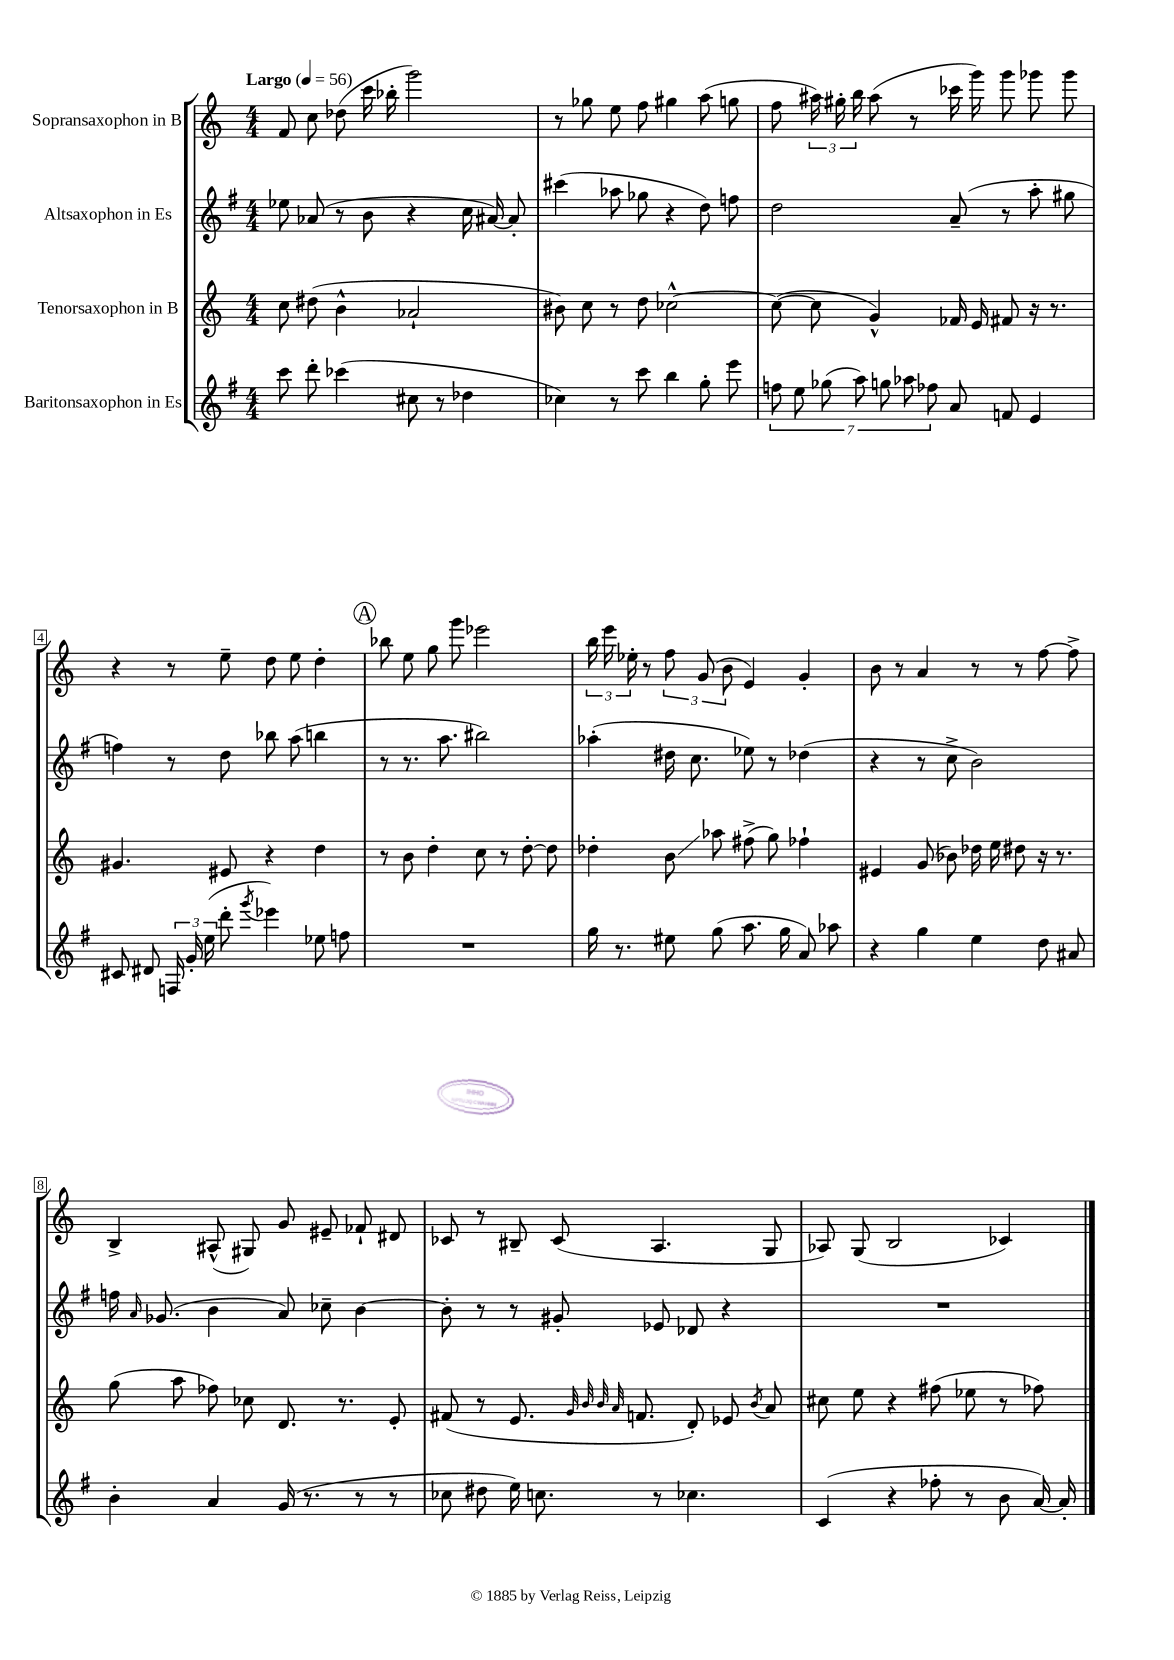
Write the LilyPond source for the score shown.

<<
\new StaffGroup <<
\new Staff = "s0" \with { instrumentName = "Sopransaxophon in B" } {
    \clef treble \key c \major \numericTimeSignature \time 4/4 \tempo "Largo" 4 = 56
    \autoBeamOff f'8 c''8 des''8( c'''16 bes''16-. g'''2) |
    r8 ges''8 e''8 f''8 gis''4 a''8( g''8 |
    f''8 \tuplet 3/2 { ais''16) gis''16-. b''16 } ais''8( r8 ces'''16 g'''16) g'''8 ges'''8 ges'''8 |
    r4 r8 e''8-- d''8 e''8 d''4-. |
    \mark \markup { \circle "A" } bes''8 e''8 g''8 g'''8 ees'''2 |
    \tuplet 3/2 { b''16 e'''16 ees''16-. } r8 \tuplet 3/2 { f''8 g'8( b'8 } e'4) g'4-. |
    b'8 r8 a'4 r8 r8 f''8~ f''8-> |
    b4-> ais8-^( gis8) g'8 eis'8-- fes'8-! dis'8 |
    ces'8 r8 bis8-- ces'8( a4. g8 |
    aes8) g8( b2 ces'4) \bar "|." |
}
\new Staff = "s1" \with { instrumentName = "Altsaxophon in Es" } {
    \clef treble \key g \major \numericTimeSignature \time 4/4
    \autoBeamOff ees''8 aes'8( r8 b'8 r4 c''16 ais'16~) ais'8-. |
    cis'''4( aes''8 ges''8 r4 d''8) f''8 |
    d''2 a'8--( r8 a''8-. gis''8 |
    f''4) r8 d''8 bes''8 a''8( b''4 |
    \mark \markup { \circle "A" } r8 r8. a''8. bis''2) |
    aes''4-.( dis''16 c''8. ees''8) r8 des''4( |
    r4 r8 c''8-> b'2) |
    f''16 \grace { a'16 } ges'8.( b'4 a'8) ces''8-- b'4~ |
    b'8-. r8 r8 gis'8-. ees'8 des'8 r4 |
    R1 \bar "|." |
}
\new Staff = "s2" \with { instrumentName = "Tenorsaxophon in B" } {
    \clef treble \key c \major \numericTimeSignature \time 4/4
    \autoBeamOff c''8 dis''8( b'4-^ aes'2-! |
    bis'8) c''8 r8 d''8 ces''2~-^ |
    ces''8~( ces''8 g'4-^) fes'16 e'16 fis'8 r16 r8. |
    gis'4. eis'8 r4 d''4 |
    \mark \markup { \circle "A" } r8 b'8 d''4-. c''8 r8 d''8~-. d''8 |
    des''4-. b'8\glissando aes''8 fis''8->( g''8) fes''4-! |
    eis'4 g'8( bes'8) des''16 e''16 dis''8 r16 r8. |
    g''8( a''8 fes''8) ces''8 d'8. r8. e'8-. |
    fis'8( r8 e'8. \grace { g'32 b'32 b'32 a'32 } f'8. d'8-.) ees'8 \acciaccatura { b'8 } a'8 |
    cis''8 e''8 r4 fis''8( ees''8 r8 fes''8) \bar "|." |
}
\new Staff = "s3" \with { instrumentName = "Baritonsaxophon in Es" } {
    \clef treble \key g \major \numericTimeSignature \time 4/4
    \autoBeamOff c'''8 d'''8-. ces'''4( cis''8 r8 des''4 |
    ces''4) r8 c'''8 b''4 g''8-. e'''8 |
    \tuplet 7/4 { f''8 e''8 ges''8( a''8) g''8 aes''8 fes''8 } a'8 f'8 e'4 |
    cis'8 dis'8 \tuplet 3/2 { f16 g'16-. e''16( } d'''8-. \acciaccatura { g'''8 } ees'''4) ees''8 f''8 |
    \mark \markup { \circle "A" } R1 |
    g''16 r8. eis''8 g''8( a''8. g''16 a'8) aes''8 |
    r4 g''4 e''4 d''8 ais'8 |
    b'4-. a'4 g'16( r8. r8 r8 |
    ces''8 dis''8 e''16) c''8. r8 ces''4. |
    c'4( r4 fes''8-. r8 b'8 a'16~) a'16-. \bar "|." |
}
>>
>>
\layout { \context { \Score \override BarNumber.stencil = #(make-stencil-boxer 0.1 0.3 ly:text-interface::print) } }
